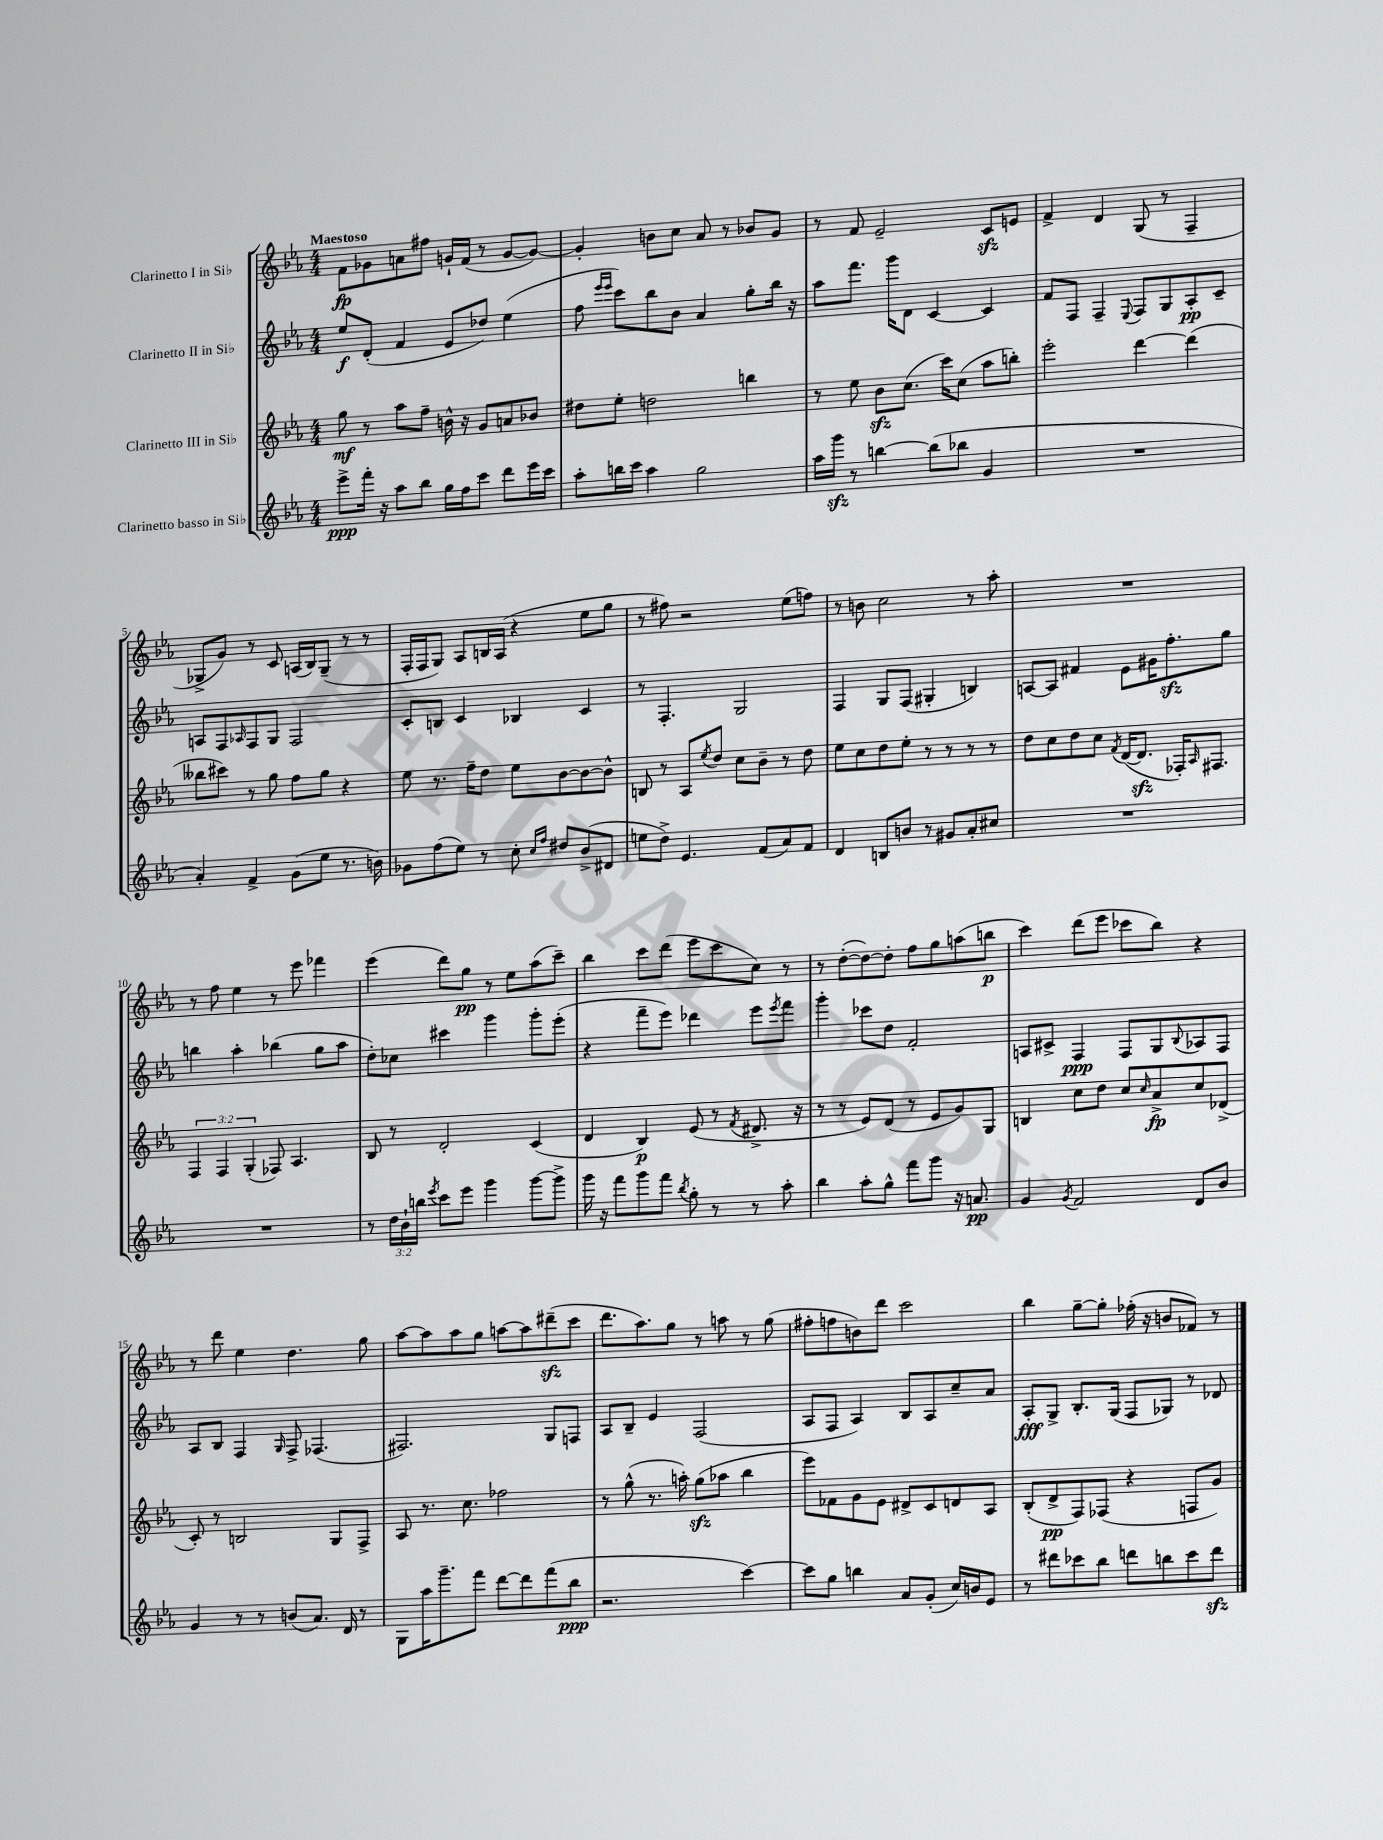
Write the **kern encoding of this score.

**kern	**dynam	**kern	**dynam	**kern	**dynam	**kern	**dynam
*part4	*part4	*part3	*part3	*part2	*part2	*part1	*part1
*staff4	*staff4	*staff3	*staff3	*staff2	*staff2	*staff1	*staff1
*I"Clarinetto basso in Si♭	*	*I"Clarinetto III in Si♭	*	*I"Clarinetto II in Si♭	*	*I"Clarinetto I in Si♭	*
*clefG2	*	*clefG2	*	*clefG2	*	*clefG2	*
*k[b-e-a-]	*	*k[b-e-a-]	*	*k[b-e-a-]	*	*k[b-e-a-]	*
*M4/4	*	*M4/4	*	*M4/4	*	*M4/4	*
=1	=1	=1	=1	=1	=1	=1	=1
!	!	!	!	!	!	!LO:TX:a:B:t=Maestoso	!
8eee-^\L	ppp	8gg\	mf	8ee-/L	f	8f\L	fp
16fff'\Jk	.	8r	.	(8d'/J	.	8g-X\	.
16r	.	.	.	.	.	.	.
8aa-\L	.	8aa-\L	.	4f/	.	8an\	.
8bb-\J	.	8ff~\J	.	.	.	8ff#X\J	.
16gg\LL	.	16bn^^\	.	8e-/L	.	16gn`/LL	.
16ff\J	.	16r	.	.	.	(16f/JJ	.
8ccc\J	.	8g/L	.	8dd-X/J)	.	8r	.
8ddd\L	.	8an/	.	(4ee-\	.	[8g/L	.
16eee-\L	.	8b-X/J	.	.	.	8g/J_)	.
16ccc\JJ	.	.	.	.	.	.	.
=2	=2	=2	=2	=2	=2	=2	=2
8aa-'\L	.	8dd#X\L	.	8ff\	.	4g'/]	.
.	.	.	.	16qqeee-/LL	.	.	.
.	.	.	.	16qqeee-/JJ	.	.	.
16bbn\L	.	8ee-'\J	.	8ccc\L)	.	.	.
16ccc\JJ	.	.	.	.	.	.	.
4aa-\	.	2ddn\	.	8bb-\	.	8bn\L	.
.	.	.	.	8b-\J	.	8cc\J	.
2gg\	.	.	.	4a-/	.	8a-/	.
.	.	.	.	.	.	8r	.
.	.	4bbn\	.	8gg'\L	.	8b-X/L	.
.	.	.	.	16bb-\Jk	.	8g/J	.
.	.	.	.	16r	.	.	.
=3	=3	=3	=3	=3	=3	=3	=3
16aa-\LL	.	8r	.	8aa-\L	.	8r	.
16gggzz\JJ	.	.	.	.	.	.	.
8r	.	8ee-\	.	8.fff\J	.	8f/	.
[4bbn\	.	8b-zz\L	.	.	.	2e-~/	.
.	.	.	.	16ggg\KL	.	.	.
.	.	(8.cc\J	.	8d\J	.	.	.
(8bb\L]	.	.	.	[4c/	.	.	.
.	.	16ccc\KL)	.	.	.	.	.
8bb-X\J	.	(8cc\J	.	.	.	.	.
4g/	.	8aa-\L	.	4c/]	.	8czz/L	.
.	.	8bbn'\J)	.	.	.	8en/J	.
=4	=4	=4	=4	=4	=4	=4	=4
1r	.	2eee-'\	.	8f/L	.	4f^/	.
.	.	.	.	8F/J	.	.	.
.	.	.	.	4F~/	.	4d/	.
.	.	.	.	8qqE-/	.	.	.
.	.	[4ddd\	.	8F/L	.	(8G/	.
.	.	.	.	8G/	.	8r	.
.	.	(4ddd\]	.	8A-'/	pp	4F~/	.
.	.	.	.	8c~/J	.	.	.
!!LO:LB:g=z
=5	=5	=5	=5	=5	=5	=5	=5
4a-'/)	.	8bb--X\L	.	8An/L	.	8G-X^/L	.
.	.	8ccc#X\J)	.	8F/	.	8g/J)	.
.	.	.	.	16qqA-X/	.	.	.
4f^/	.	8r	.	8F/	.	8r	.
.	.	8gg\	.	8G/J	.	8c/	.
(8g\L	.	8ff\L	.	2F/	.	(16An/LL	.
.	.	.	.	.	.	16B-/J)	.
8ee-\J	.	8gg\J	.	.	.	(8G-~/J	.
8.r	.	4r	.	.	.	8r	.
.	.	.	.	.	.	8r	.
16bn\)	.	.	.	.	.	.	.
=6	=6	=6	=6	=6	=6	=6	=6
8g-X\L	.	8ee-\	.	8c'/L	.	16F'/LL	.
.	.	.	.	.	.	16F/J	.
(8ff\	.	8.r	.	8Bn/J	.	8G/J)	.
8ee-\J)	.	.	.	4c/	.	8A-/L	.
.	.	16ff~\KL	.	.	.	.	.
8r	.	8dd\J	.	.	.	16Bn/L	.
.	.	.	.	.	.	(16A-/JJ	.
8cc'\	.	8ee-\L	.	4B-X/	.	4r	.
16qqcc/LL	.	.	.	.	.	.	.
16qqff/JJ	.	.	.	.	.	.	.
8dd#X/L	.	[8b-\	.	.	.	.	.
(8b-^/	.	8b-\_	.	4c/	.	8ee-\L	.
8d#X/J	.	8b-^^\J]	.	.	.	8gg\J	.
=7	=7	=7	=7	=7	=7	=7	=7
8een\L	.	8Bn/	.	8r	.	8r	.
8dd^\J)	.	8r	.	4.F'/	.	8ff#X\)	.
4.e-/	.	8A-/L	.	.	.	2r	.
.	.	8qee-/	.	.	.	.	.
.	.	8dd/J	.	.	.	.	.
.	.	8cc\L	.	2G/	.	.	.
(8f/L	.	8b-~\J	.	.	.	.	.
8a-/)	.	8r	.	.	.	(8ee-\L	.
8f/J	.	8dd\	.	.	.	8ffn\J)	.
=8	=8	=8	=8	=8	=8	=8	=8
4d/	.	8ee-\L	.	4F/	.	8r	.
.	.	8cc\	.	.	.	8bn\	.
8Bn/L	.	8dd\	.	8G/L	.	2cc\	.
8bn/J	.	8ee-'\J	.	(8F/J	.	.	.
8r	.	8r	.	4G#X'/	.	.	.
8g#X/L	.	8r	.	.	.	.	.
8a-'/	.	8r	.	4Bn/)	.	8r	.
8cc#X/J	.	8r	.	.	.	8aa-'\	.
=9	=9	=9	=9	=9	=9	=9	=9
1r	.	8dd\L	.	[8An/L	.	1r	.
.	.	8cc\	.	8A/J]	.	.	.
.	.	8dd\	.	4f#X/	.	.	.
.	.	8cc\J	.	.	.	.	.
.	.	8qf/	.	.	.	.	.
.	.	([16d/KL	.	8e-\L	.	.	.
.	.	8.dzz/J]	.	.	.	.	.
.	.	.	.	16g#X\K	.	.	.
.	.	.	.	8.ffzz'\	.	.	.
.	.	16F-X'/KL)	.	.	.	.	.
.	.	16qqA-/	.	.	.	.	.
.	.	8.F#X/J	.	.	.	.	.
.	.	.	.	8gg\J	.	.	.
!!LO:LB:g=z
=10	=10	=10	=10	=10	=10	=10	=10
1r	.	6F/	.	4bbn\	.	8r	.
.	.	.	.	.	.	8ff\	.
.	.	6F/	.	.	.	.	.
.	.	.	.	4aa-'\	.	4ee-\	.
.	.	(6G'/	.	.	.	.	.
.	.	8F-X/)	.	(4bb-X\	.	8r	.
.	.	4.A-/	.	.	.	8eee-\	.
.	.	.	.	8gg\L	.	4fff-X\	.
.	.	.	.	8aa-\J	.	.	.
=11	=11	=11	=11	=11	=11	=11	=11
8r	.	8B-/	.	8dd'\L)	.	(4eee-\	.
24dd\LL	.	8r	.	8cc-X\J	.	.	.
24b-`\	.	.	.	.	.	.	.
24bbn\JJ	.	.	.	.	.	.	.
8qeee-/	.	.	.	.	.	.	.
8ccc\L	.	2d'/	.	4ccc#X\	.	8ddd\L)	.
8eee-\J	.	.	.	.	.	8gg\J	pp
4ggg\	.	.	.	4ggg\	.	8r	.
.	.	.	.	.	.	8ee-\L	.
[8ggg\L	.	(4c/	.	8ggg'\L	.	(8aa-\	.
8ggg^\J]	.	.	.	(8eee-'\J	.	8ccc~\J)	.
=12	=12	=12	=12	=12	=12	=12	=12
16ggg\	.	4d/	.	4r	.	4bb-\	.
16r	.	.	.	.	.	.	.
8fff\L	.	.	.	.	.	.	.
8ggg\	.	4B-/)	p	8fff~\L	.	8ccc\L	.
8fff\J	.	.	.	8eee-\J)	.	(8ddd\J	.
8qbb-/	.	.	.	.	.	.	.
8gg'\	.	(8e-/	.	4ddd-X\	.	8eee-\L	.
8r	.	8r	.	.	.	8ccc\	.
.	.	8qf/	.	.	.	.	.
8r	.	8.d#X^/	.	8eee-\L	.	8cc\J)	.
.	.	.	.	8qeee-/	.	.	.
8aa-'\	.	.	.	8fff\J	.	8r	.
.	.	16r	.	.	.	.	.
=13	=13	=13	=13	=13	=13	=13	=13
4bb-\	.	8r	.	4ggg'\	.	8r	.
.	.	8r	.	.	.	([8dd'\L	.
8aa-'\L	.	8e-/L)	.	8ccc-X\L	.	8dd\_)	.
8gg^^\J	.	(8d/J	.	8dd\J	.	8dd'\J]	.
8fff\L	.	8r	.	2f'/	.	8ff\L	.
8ggg\J	.	8e-/L	.	.	.	8gg\	.
16r	.	8g/)	.	.	.	(8aan\	.
8.an/	pp	.	.	.	.	.	.
.	.	8G/J	.	.	.	8bbn\J	p
=14	=14	=14	=14	=14	=14	=14	=14
4g/	.	4Bn/	.	8An/L	.	4ccc\)	.
.	.	.	.	8c#X^/J	.	.	.
8qg/	.	.	.	.	.	.	.
2f/	.	8cc\L	.	4F/	ppp	(8ddd\L	.
.	.	8dd\J	.	.	.	8eee-\J	.
.	.	8cc/L	.	8F/L	.	8ccc-X\L	.
.	.	16qqcc/	.	.	.	.	.
.	.	8a-^/	fp	8G/	.	8bb-\J)	.
.	.	.	.	8qqB-/	.	.	.
8d/L	.	8cc/	.	8A-X/	.	4r	.
8b-/J	.	(8d-X^/J	.	8F/J	.	.	.
!!LO:LB:g=z
=15	=15	=15	=15	=15	=15	=15	=15
4g/	.	8c'/)	.	8A-/L	.	8r	.
.	.	8r	.	8B-/J	.	8ddd\	.
8r	.	2Bn/	.	4F/	.	4ee-\	.
8r	.	.	.	.	.	.	.
.	.	.	.	16qqG/	.	.	.
(8bn/L	.	.	.	8F^/	.	4.dd\	.
8.a-/J)	.	.	.	(4.F-X/	.	.	.
.	.	8G/L	.	.	.	.	.
16d/	.	.	.	.	.	.	.
8r	.	8F^/J	.	.	.	8gg\	.
=16	=16	=16	=16	=16	=16	=16	=16
8G\L	.	8A-/	.	2.F#X/)	.	[8aa-\L	.
16aa-\K	.	8.r	.	.	.	8aa-\]	.
8.ggg~\	.	.	.	.	.	.	.
.	.	.	.	.	.	8aa-\	.
.	.	8.cc\	.	.	.	.	.
8fff\J	.	.	.	.	.	8gg\J	.
[8ddd\L	.	2ff-X\	.	.	.	[8aan\L	.
8ddd\]	.	.	.	.	.	8aa\]	.
(8fff\	.	.	.	8G/L	.	(8ddd#Xzz~\	.
8bb-\J	ppp	.	.	8Fn/J	.	8ccc\J	.
=17	=17	=17	=17	=17	=17	=17	=17
2.r	.	8r	.	8A-/L	.	8.ddd\L	.
.	.	(8gg^^\	.	8B-~/J	.	.	.
.	.	.	.	.	.	8.aa-\)	.
.	.	8.r	.	4e-/	.	.	.
.	.	.	.	.	.	8gg\J	.
.	.	16aan'\)	.	.	.	.	.
.	.	(8ggzz\L	.	(2F/	.	8r	.
.	.	8aa-X\J	.	.	.	8aan\	.
[4ccc\)	.	4bb-\	.	.	.	8r	.
.	.	.	.	.	.	(8gg\	.
=18	=18	=18	=18	=18	=18	=18	=18
8ccc\L]	.	8eee-\L)	.	8A-/L	.	8ff#X'\L	.
8gg\J	.	8f-X\	.	8F/J	.	8ffn\	.
4bbn\	.	8g\	.	4A-/)	.	8bn\)	.
.	.	8e-\J	.	.	.	8ddd\J	.
8a-/L	.	8d#X^/L	.	8B-/L	.	2ccc\	.
(8g'/J	.	8c/	.	8A-/	.	.	.
16cc/LL)	.	8dn/	.	8cc~/	.	.	.
16bn/J	.	.	.	.	.	.	.
8e-/J	.	8A-/J	.	8a-/J	.	.	.
=19	=19	=19	=19	=19	=19	=19	=19
8r	.	(8B-'/L	.	8A-'/L	fff	4bb-\	.
8ddd#X\L	.	8d^/	pp	8G^/J	.	.	.
8ccc-X\	.	8F/)	.	8.B-'/L	.	[8gg~\L	.
8bb-\J	.	(8F-X/J	.	.	.	8gg'\J]	.
.	.	.	.	(16G/Jk	.	.	.
8dddn\L	.	4r	.	8F/L	.	(16ff-X'\	.
.	.	.	.	.	.	16r	.
8bbn\	.	.	.	8G-X/J)	.	8bn/L	.
8ccc-\	.	8Fn/L	.	8r	.	8f-X/J)	.
8dddzz\J	.	8g/J)	.	8d-X/	.	8r	.
==	==	==	==	==	==	==	==
*-	*-	*-	*-	*-	*-	*-	*-
